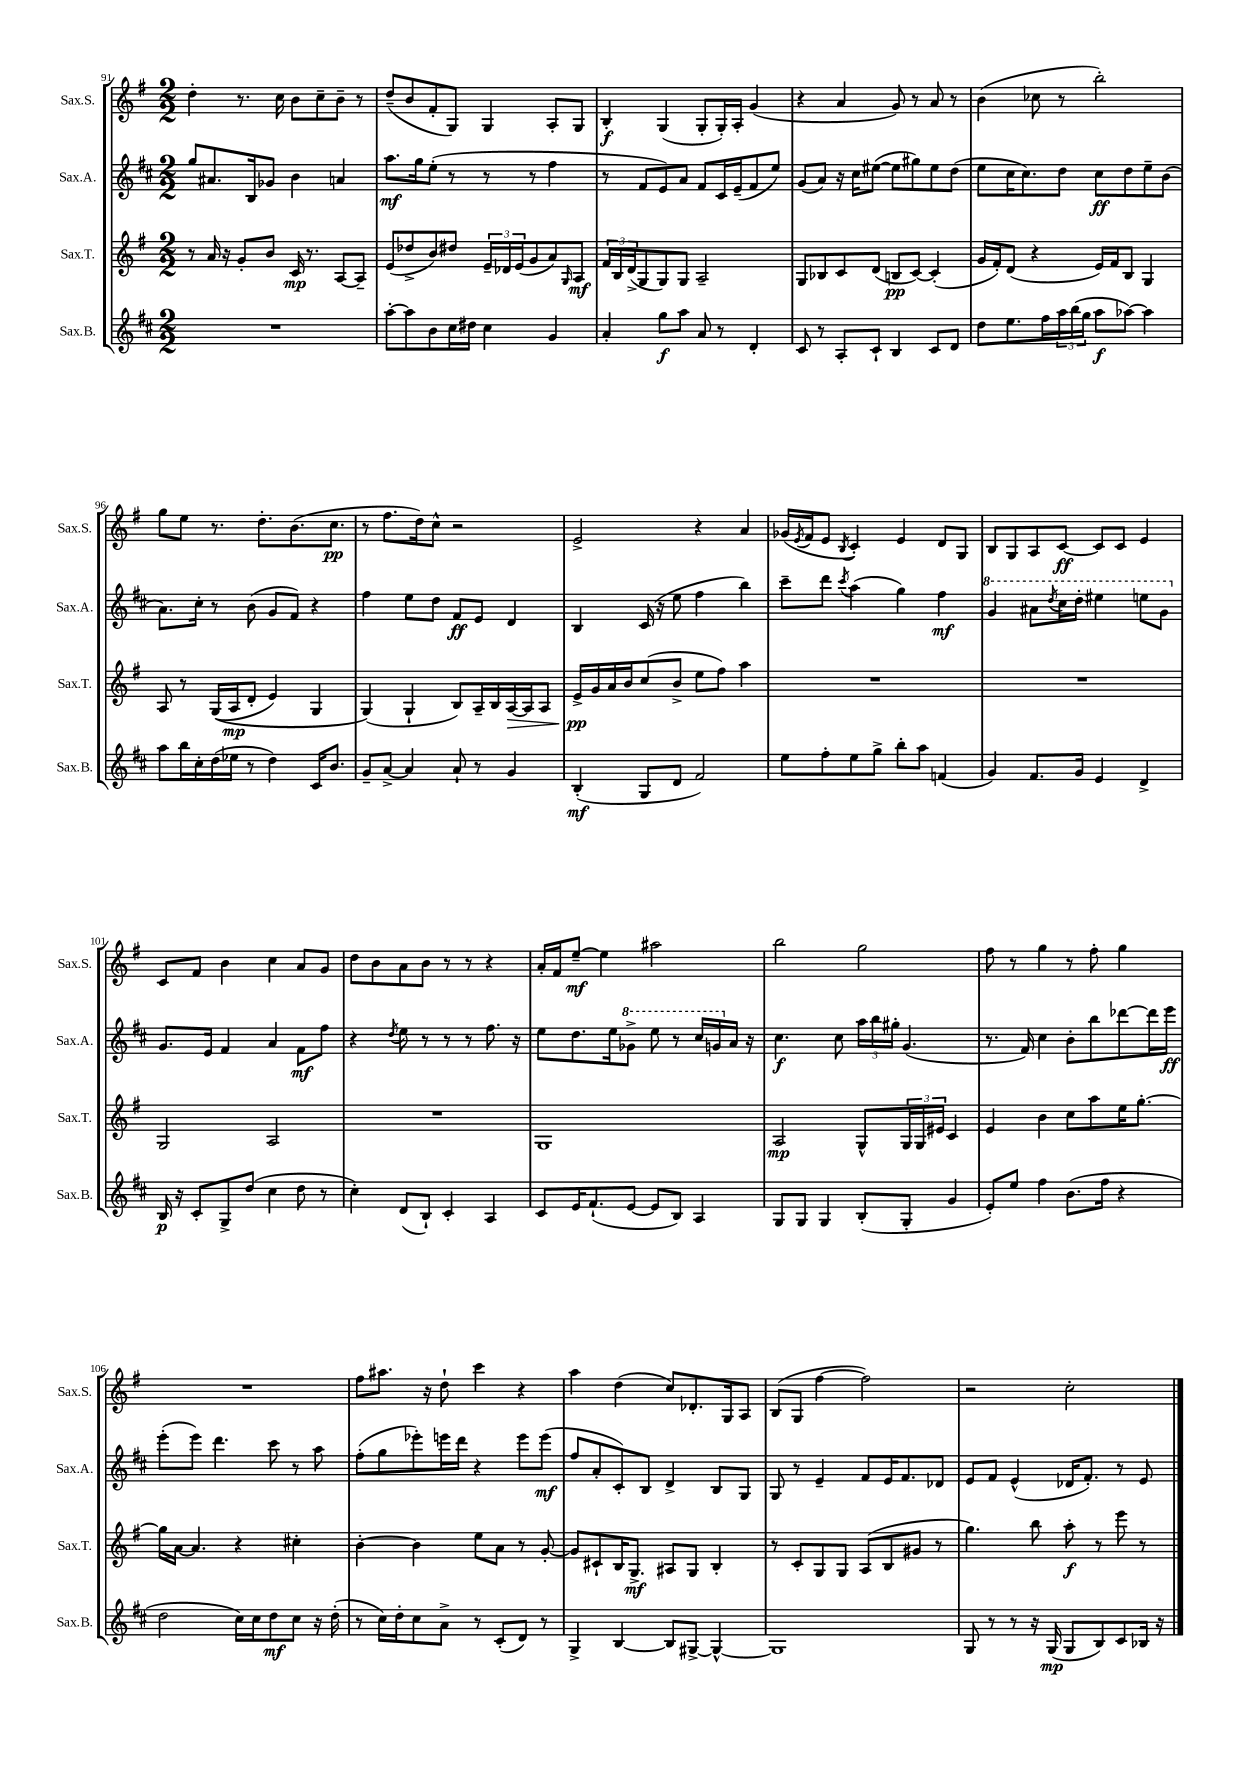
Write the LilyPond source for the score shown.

<<
\new StaffGroup <<
\new Staff = "s0" \with { instrumentName = "Sax.S." shortInstrumentName = "Sax.S." } {
    \clef treble \key g \major \numericTimeSignature \time 2/2
    d''4-. r8. c''16 b'8 c''8-- b'8-- r8 |
    d''8--( b'8 fis'8-. g8) g4 a8-. g8 |
    b4-.\f g4( g8-. g16-.) a16-. g'4( |
    r4 a'4 g'8) r8 a'8 r8 |
    b'4( ces''8 r8 b''2-.) |
    g''8 e''8 r8. d''8.-. b'8.( c''8.\pp |
    r8 fis''8. d''16) c''8-^ r2 |
    e'2-> r4 a'4 |
    ges'16( \acciaccatura { e'8 } fis'16 e'8 \acciaccatura { b8 } c'4-.) e'4 d'8 g8 |
    b8 g8 a8 c'8~\ff c'8 c'8 e'4 |
    c'8 fis'8 b'4 c''4 a'8 g'8 |
    d''8 b'8 a'8 b'8 r8 r8 r4 |
    a'16-. fis'16 e''8~--\mf e''4 ais''2 |
    b''2 g''2 |
    fis''8 r8 g''4 r8 fis''8-. g''4 |
    R1 |
    fis''8 ais''8. r16 d''8-! c'''4 r4 |
    a''4 d''4( c''8) des'8.-. g16 a8 |
    b8( g8 fis''4~ fis''2) |
    r2 c''2-. \bar "|." |
}
\new Staff = "s1" \with { instrumentName = "Sax.A." shortInstrumentName = "Sax.A." } {
    \clef treble \key d \major \numericTimeSignature \time 2/2
    g''8 ais'8. b16 ges'8 b'4 a'4 |
    a''8.\mf g''16 e''8-.( r8 r8 r8 fis''4 |
    r8 fis'8 e'8) a'8 fis'8 cis'16 e'16--( fis'8 e''8) |
    g'8( a'8) r16 cis''16 eis''8~( eis''8 gis''8) eis''8 d''8( |
    e''8 cis''16 cis''8.) d''8 cis''8\ff d''8 e''8-- b'8( |
    a'8.) cis''16-. r8 b'8( g'8 fis'8) r4 |
    fis''4 e''8 d''8 fis'8\ff e'8 d'4 |
    b4 cis'16( r16 e''8 fis''4 b''4) |
    cis'''8-- d'''8 \acciaccatura { cis'''8 } a''4( g''4) fis''4\mf |
    \ottava #1 g''4 ais''8 \acciaccatura { d'''8 } cis'''16 d'''16-. eis'''4 e'''8 g''8 \ottava #0 |
    g'8. e'16 fis'4 a'4 fis'8\mf fis''8 |
    r4 \acciaccatura { d''8 } e''8 r8 r8 r8 fis''8. r16 |
    e''8 d''8. e''16 \ottava #1 ges''8-> e'''8 r8 cis'''16 g''16 \ottava #0 a'16 r16 |
    cis''4.\f cis''8 \tuplet 3/2 { a''16 b''16 gis''16-. } g'4.( |
    r8. fis'16) cis''4 b'8-. b''8 des'''8~ des'''16 e'''16\ff |
    e'''8-.( e'''8) d'''4. cis'''8 r8 a''8 |
    fis''8-.( g''8 ees'''8-.) e'''16 d'''16 r4 e'''8 e'''8\mf( |
    fis''8 a'8-. cis'8-.) b8 d'4-> b8 g8 |
    g8 r8 e'4-- fis'8 e'16 fis'8. des'8 |
    e'8 fis'8 e'4-^( des'16 fis'8.-.) r8 e'8 \bar "|." |
}
\new Staff = "s2" \with { instrumentName = "Sax.T." shortInstrumentName = "Sax.T." } {
    \clef treble \key g \major \numericTimeSignature \time 2/2
    r8 a'16 r16 g'8-. b'8 c'16\mp r8. a8~ a8-- |
    e'8( des''8-> b'8) dis''8 \tuplet 3/2 { e'16-- des'16 e'16( } g'8 a'8) \grace { g16 } a8\mf |
    \tuplet 3/2 { fis'16 b16 d'16->( } g8 g8) g8 a2-- |
    g8 bes8 c'8 d'8( b8\pp c'8~) c'4-.( |
    g'16 fis'16-.) d'8( r4 e'16) fis'16 b8 g4 |
    a8 r8 g16(\( a16\mp d'8-. e'4) g4 |
    g4(\) g4-! b8) a16-- b16 a16~\> a16 a8 |
    e'16->\pp\! g'16 a'16 b'16 c''8( b'8-> e''8 fis''8) a''4 |
    R1 |
    R1 |
    g2 a2 |
    R1 |
    g1 |
    a2\mp g8-^ \tuplet 3/2 { g16 g16 eis'16 } c'4 |
    e'4 b'4 c''8 a''8 e''16 g''8.~-. |
    g''16 a'16~ a'4. r4 cis''4-. |
    b'4~-. b'4 e''8 a'8 r8 g'8~-. |
    g'8 cis'8-! b16 g8.->\mf ais8 g8 b4-. |
    r8 c'8-. g8 g8 a8( b8 gis'8 r8 |
    g''4.) b''8 a''8-.\f r8 e'''8 r8 \bar "|." |
}
\new Staff = "s3" \with { instrumentName = "Sax.B." shortInstrumentName = "Sax.B." } {
    \clef treble \key d \major \numericTimeSignature \time 2/2
    R1 |
    a''8~-. a''8 b'8 cis''16 dis''16 cis''4 g'4 |
    a'4-. g''8\f a''8 a'8 r8 d'4-. |
    cis'8 r8 a8-. cis'8-! b4 cis'8 d'8 |
    d''8 e''8. fis''16 \tuplet 3/2 { a''16 b''16( g''16 } a''8\f aes''8~) aes''4 |
    a''8 b''16 cis''16-. d''16( ees''16 r8 d''4) cis'16 b'8. |
    g'8-- a'8~-> a'4 a'8-! r8 g'4 |
    b4-.\mf( g8 d'8 fis'2) |
    e''8 fis''8-. e''8 g''8-> b''8-. a''8 f'4( |
    g'4) fis'8. g'16 e'4 d'4-> |
    b16\p r16 cis'8-. g8-> d''8( cis''4 d''8 r8 |
    cis''4-.) d'8( b8-!) cis'4-. a4 |
    cis'8 e'16 fis'8.-!( e'8~ e'8 b8) a4 |
    g8 g8 g4 b8-.( g8-. g'4 |
    e'8-.) e''8 fis''4 b'8.( fis''16 r4 |
    d''2 cis''16) cis''16 d''8\mf cis''8 r16 d''16-.( |
    r8 cis''16) d''16-. cis''8 a'8-> r8 cis'8-.( d'8) r8 |
    g4-> b4~ b8 gis8~-> gis4~-^ |
    gis1 |
    g8 r8 r8 r16 g16\mp( g8 b8) cis'8 bes16 r16 \bar "|." |
}
>>
>>
\layout { \context { \Score currentBarNumber = #91 } }
